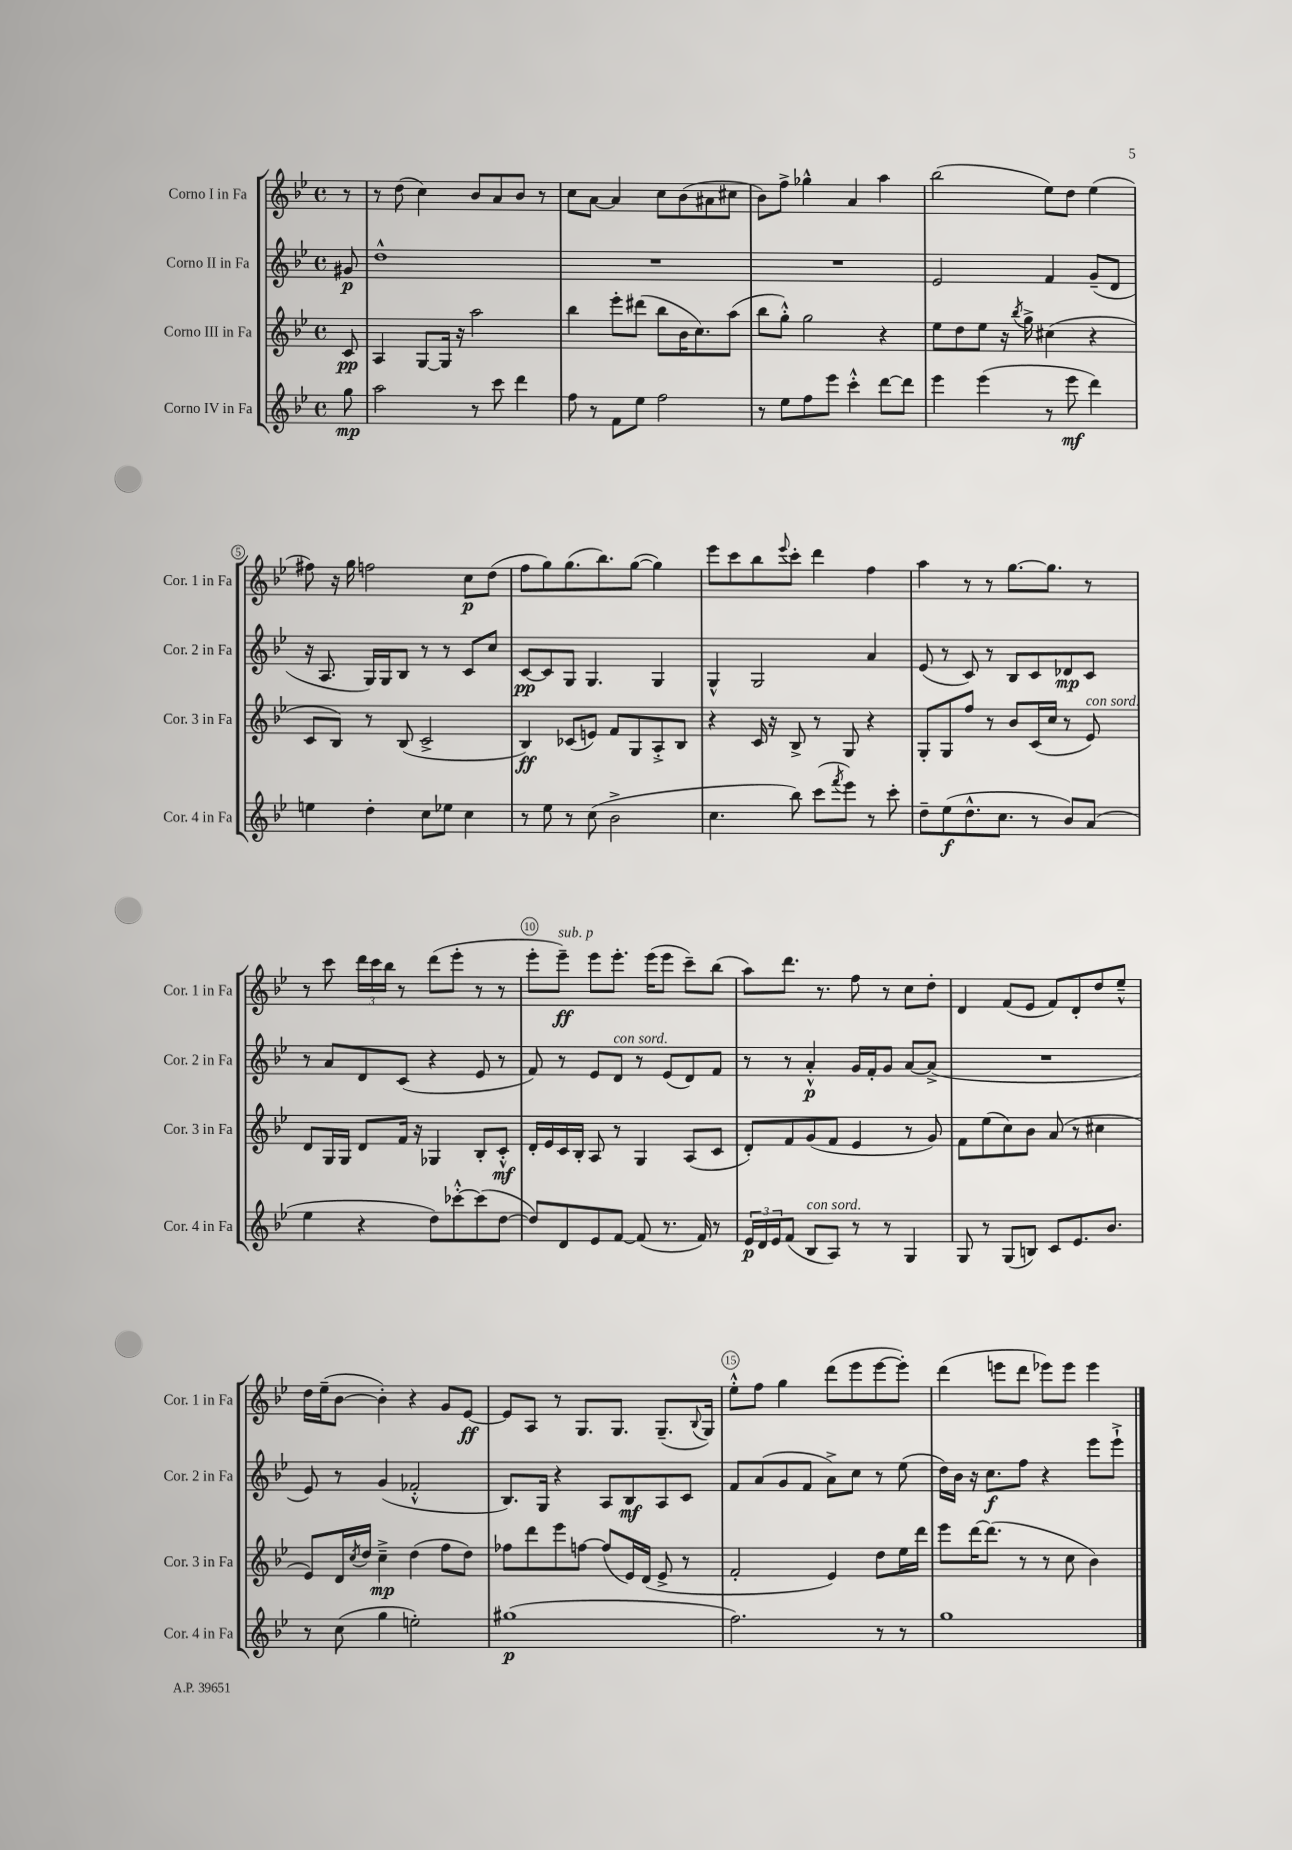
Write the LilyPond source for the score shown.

<<
\new StaffGroup <<
\new Staff = "s0" \with { instrumentName = "Corno I in Fa" shortInstrumentName = "Cor. 1 in Fa" } {
    \clef treble \key bes \major \defaultTimeSignature \time 4/4 \partial 8
    r8 |
    r8 d''8( c''4) bes'8 a'8 bes'8 r8 |
    c''8 a'8~ a'4 c''8 bes'8( ais'8 cis''8 |
    bes'8) f''8-> ges''4-^ a'4 a''4 |
    bes''2( ees''8) d''8 ees''4( |
    fis''8) r16 g''16 f''2 c''8\p d''8( |
    f''8 g''8) g''8.( bes''8.) g''8~( g''4) |
    ees'''8 c'''8 bes''8 \appoggiatura { ees'''8 } c'''8-. d'''4 f''4 |
    a''4 r8 r8 g''8.~ g''8. r8 |
    r8 c'''8 \tuplet 3/2 { d'''16 c'''16 bes''16 } r8 d'''8( ees'''8-. r8 r8 |
    ees'''8-. ees'''8--\ff^\markup { \italic "sub. p" }) ees'''8 ees'''8.-. ees'''16( ees'''8 c'''8--) bes''8( |
    a''8) d'''8. r8. f''8 r8 c''8 d''8-. |
    d'4 f'8( ees'8 f'8) d'8-. d''8 ees''8---^ |
    d''16 ees''16--( bes'8~ bes'4-.) r4 g'8 ees'8~\ff |
    ees'8 a8 r8 g8. g8. g8.--( \appoggiatura { bes8 } g16) |
    ees''8-.-^ f''8 g''4 d'''8( ees'''8 ees'''8~ ees'''8-.) |
    d'''4( e'''8 d'''8 ees'''8) ees'''8 ees'''4 \bar "|." |
}
\new Staff = "s1" \with { instrumentName = "Corno II in Fa" shortInstrumentName = "Cor. 2 in Fa" } {
    \clef treble \key bes \major \defaultTimeSignature \time 4/4 \partial 8
    gis'8\p |
    d''1-^ |
    R1 |
    R1 |
    ees'2 f'4 g'8--( d'8 |
    r16 a8. g16) g16 bes8 r8 r8 c'8 c''8 |
    c'8~\pp c'8 g8 g4. g4 |
    g4-^ g2 a'4 |
    ees'8( r8 c'8) r8 bes8 c'8 des'8\mp c'8 |
    r8 a'8 d'8 c'8( r4 ees'8 r8 |
    f'8) r8 ees'8 d'8^\markup { \italic "con sord." } r8 ees'8( d'8) f'8 |
    r8 r8 a'4-.-^\p g'16 f'16-. g'8 a'8~ a'8->( |
    R1 |
    ees'8) r8 g'4( fes'2-.-^ |
    bes8.) g16 r4 a8 bes8\mf a8 c'8 |
    f'8 a'8( g'8 f'8 a'8->) c''8 r8 ees''8( |
    d''16) bes'16 r16 c''8.\f f''8 r4 ees'''8 ees'''8-!-> \bar "|." |
}
\new Staff = "s2" \with { instrumentName = "Corno III in Fa" shortInstrumentName = "Cor. 3 in Fa" } {
    \clef treble \key bes \major \defaultTimeSignature \time 4/4 \partial 8
    c'8\pp |
    a4 g8~ g16 r16 a''2 |
    bes''4 ees'''8-. dis'''8( bes''8 bes'16 c''8.) a''8( |
    bes''8 g''8-.-^) g''2 r4 |
    ees''8 d''8 ees''8 r16 \acciaccatura { bes''8 } g''16-> cis''4( r4 |
    c'8 bes8) r8 bes8( c'2-> |
    bes4\ff) ces'8( e'8) f'8 g8 a8-.-> bes8 |
    r4 c'16 r16 bes8-> r8 g8 r4 |
    g8-. g8 f''8 r8 bes'8 c'16( c''16 r8 ees'8^\markup { \italic "con sord." }) |
    d'8 g16 g16 d'8 f'16 r16 ges4 bes8-. c'8-.-^\mf |
    d'16-. ees'16 c'16 bes16-. a8 r8 g4 a8( c'8 |
    d'8-.) f'8 g'8( f'8 ees'4 r8 g'8) |
    f'8 ees''8( c''8) bes'8 a'8( r8 cis''4 |
    ees'8) d'16 \acciaccatura { c''8 } d''16 c''4--->\mp d''4( f''8 d''8) |
    fes''8 d'''8 ees'''8 f''8~ f''8( ees'16) d'16( ees'8-> r8 |
    f'2-. ees'4) d''8 ees''16 d'''16 |
    ees'''8 d'''16~ d'''8.( r8 r8 c''8 bes'4) \bar "|." |
}
\new Staff = "s3" \with { instrumentName = "Corno IV in Fa" shortInstrumentName = "Cor. 4 in Fa" } {
    \clef treble \key bes \major \defaultTimeSignature \time 4/4 \partial 8
    g''8\mp |
    a''2 r8 c'''8 d'''4 |
    f''8 r8 f'8 ees''8 f''2 |
    r8 ees''8 f''8 ees'''8 c'''4-.-^ d'''8~ d'''8 |
    ees'''4 ees'''4( r8 ees'''8\mf d'''4) |
    e''4 d''4-. c''8 ees''8 c''4 |
    r8 ees''8 r8 c''8( bes'2-> |
    c''4. bes''8) c'''8( \acciaccatura { f'''8 } ees'''8) r8 c'''8-. |
    d''8-- ees''8\f( d''8.-^ c''8. r8 bes'8) a'8( |
    ees''4 r4 d''8) ces'''8~-.-^ ces'''8( d''8~ |
    d''8) d'8 ees'8 f'8~ f'8( r8. f'16) r8 |
    \tuplet 3/2 { ees'16\p d'16 ees'16 } f'8( bes8^\markup { \italic "con sord." } a8) r8 r8 g4 |
    g8 r8 g8( b8) c'8 ees'8. bes'8. |
    r8 c''8( g''4 e''2-.) |
    gis''1\p( |
    f''2.) r8 r8 |
    g''1 \bar "|." |
}
>>
>>
\layout { \context { \Score \override BarNumber.break-visibility = ##(#f #t #t) barNumberVisibility = #(every-nth-bar-number-visible 5) \override BarNumber.stencil = #(make-stencil-circler 0.1 0.3 ly:text-interface::print) } }
